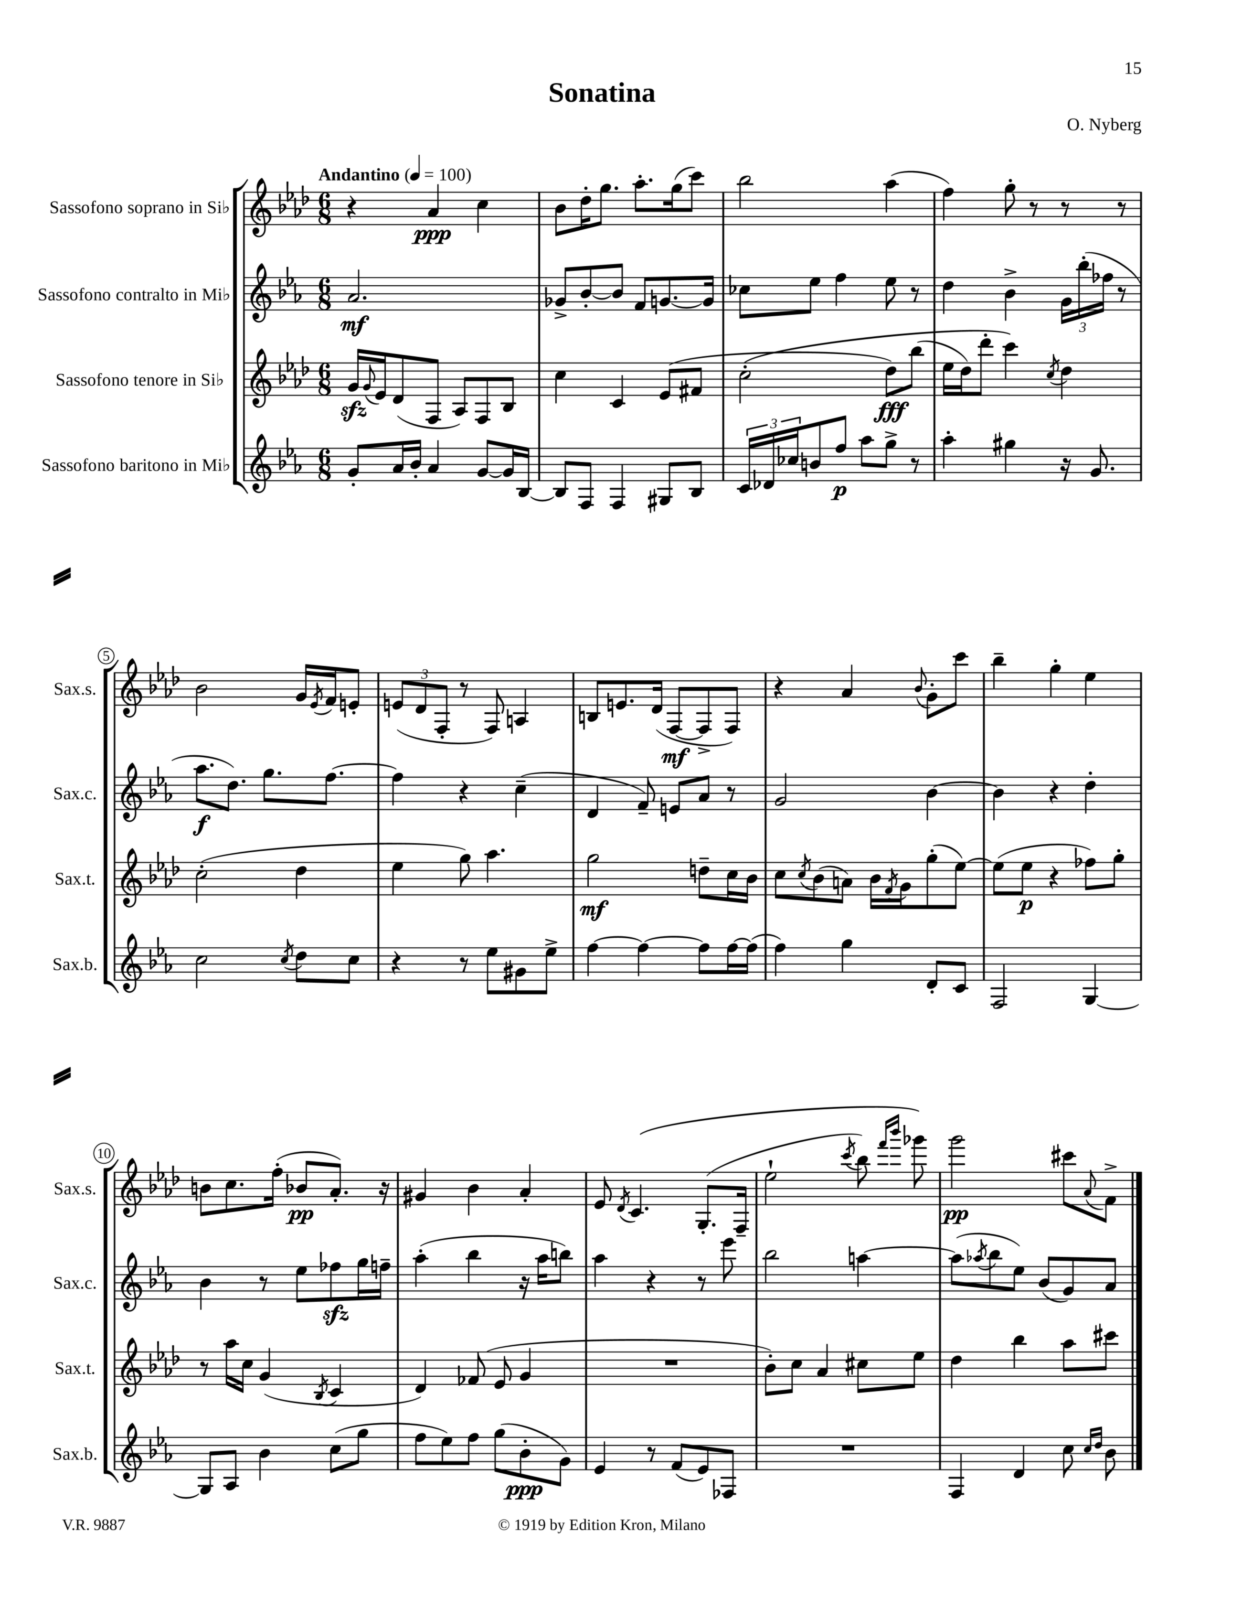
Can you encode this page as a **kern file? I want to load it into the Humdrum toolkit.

**kern	**dynam	**kern	**dynam	**kern	**dynam	**kern	**dynam
*part4	*part4	*part3	*part3	*part2	*part2	*part1	*part1
*staff4	*staff4	*staff3	*staff3	*staff2	*staff2	*staff1	*staff1
*I"Sassofono baritono in Mi♭	*	*I"Sassofono tenore in Si♭	*	*I"Sassofono contralto in Mi♭	*	*I"Sassofono soprano in Si♭	*
*I'Sax.b.	*	*I'Sax.t.	*	*I'Sax.c.	*	*I'Sax.s.	*
*clefG2	*	*clefG2	*	*clefG2	*	*clefG2	*
*k[b-e-a-]	*	*k[b-e-a-d-]	*	*k[b-e-a-]	*	*k[b-e-a-d-]	*
*M6/8	*	*M6/8	*	*M6/8	*	*M6/8	*
*MM100	*	*MM100	*	*MM100	*	*MM100	*
=1	=1	=1	=1	=1	=1	=1	=1
!	!	!	!	!	!	!LO:TX:a:B:t=Andantino	!
8g'/L	.	16gzz/LL	.	2.a-/	mf	4r	.
.	.	8qqg/	.	.	.	.	.
.	.	16e-/J	.	.	.	.	.
16a-/L	.	(8d-/	.	.	.	.	.
16b-'/JJ	.	.	.	.	.	.	.
4a-/	.	8F/J	.	.	.	4a-/	ppp
.	.	8A-/L)	.	.	.	.	.
[8g/L	.	8F/	.	.	.	4cc\	.
16g/L]	.	8B-/J	.	.	.	.	.
[16B-/JJ	.	.	.	.	.	.	.
=2	=2	=2	=2	=2	=2	=2	=2
8B-/L]	.	4cc\	.	8g-X^/L	.	8b-\L	.
8F/J	.	.	.	[8b-'/	.	16dd-'\K	.
.	.	.	.	.	.	8.gg\J	.
4F/	.	4c/	.	8b-/J]	.	.	.
.	.	.	.	8f/L	.	8.aa-'\L	.
8G#X/L	.	(8e-/L	.	[8.gn/	.	.	.
.	.	.	.	.	.	(16gg\k	.
8B-/J	.	8f#X/J	.	.	.	8ccc\J)	.
.	.	.	.	16g/Jk]	.	.	.
=3	=3	=3	=3	=3	=3	=3	=3
24c/LL	.	(2cc'\	.	8cc-X\L	.	2bb-\	.
24d-X/	.	.	.	.	.	.	.
24cc-X/J	.	.	.	.	.	.	.
8bn/	.	.	.	8ee-\J	.	.	.
8ff/J	p	.	.	4ff\	.	.	.
8aa-\L	.	.	.	.	.	.	.
8gg^\J	.	8dd-\L)	fff	8ee-\	.	(4aa-\	.
8r	.	(8bb-\J	.	8r	.	.	.
=4	=4	=4	=4	=4	=4	=4	=4
4aa-'\	.	16ee-\LL	.	4dd\	.	4ff\)	.
.	.	16dd-\J)	.	.	.	.	.
.	.	8ddd-'\J	.	.	.	.	.
4gg#X\	.	4ccc\)	.	4b-^\	.	8gg'\	.
.	.	.	.	.	.	8r	.
.	.	8qcc/	.	.	.	.	.
16r	.	4dd-\	.	24g\LL	.	8r	.
.	.	.	.	(24bb-'\	.	.	.
8.g/	.	.	.	.	.	.	.
.	.	.	.	24ff-X\JJ	.	.	.
.	.	.	.	8r	.	8r	.
!!LO:LB:g=z
=5	=5	=5	=5	=5	=5	=5	=5
2cc\	.	(2cc'\	.	8.aa-\L	f	2b-\	.
.	.	.	.	8.dd\J)	.	.	.
.	.	.	.	8.gg\L	.	.	.
8qcc/	.	.	.	.	.	.	.
8dd\L	.	4dd-\	.	.	.	16g/LL	.
.	.	.	.	.	.	8qe-/	.
.	.	.	.	[8.ff\J	.	16f/J	.
8cc\J	.	.	.	.	.	8en'/J	.
=6	=6	=6	=6	=6	=6	=6	=6
4r	.	4ee-\	.	4ff\]	.	(12en/L	.
.	.	.	.	.	.	12d-/	.
.	.	.	.	.	.	12F'/J	.
8r	.	8gg\)	.	4r	.	8r	.
8ee-\L	.	4.aa-\	.	.	.	8F/)	.
8g#X\	.	.	.	(4cc~\	.	4An/	.
8ee-^\J	.	.	.	.	.	.	.
=7	=7	=7	=7	=7	=7	=7	=7
[4ff\	.	2gg\	mf	4d/	.	8Bn/L	.
.	.	.	.	.	.	8.en/	.
4ff\_	.	.	.	8f~/)	.	.	.
.	.	.	.	.	.	(16d-/Jk	.
.	.	.	.	8en/L	.	[8F/L	mf
8ff\L]	.	8ddn~\L	.	8a-/J	.	8F^/]	.
[16ff\L	.	16cc\L	.	8r	.	8F/J)	.
(16ff\JJ]	.	16b-\JJ	.	.	.	.	.
=8	=8	=8	=8	=8	=8	=8	=8
4ff\)	.	8cc\L	.	2g/	.	4r	.
.	.	8qcc/	.	.	.	.	.
.	.	(8b-\	.	.	.	.	.
4gg\	.	8an\J)	.	.	.	4a-/	.
.	.	16b-\LL	.	.	.	.	.
.	.	8qf/	.	.	.	.	.
.	.	16g\J	.	.	.	.	.
.	.	.	.	.	.	8qqb-/	.
8d'/L	.	(8gg'\	.	[4b-\	.	8g'\L	.
8c/J	.	[8ee-\J)	.	.	.	8ccc\J	.
=9	=9	=9	=9	=9	=9	=9	=9
2F/	.	(8ee-\L]	.	4b-\]	.	4bb-~\	.
.	.	8ee-\J	p	.	.	.	.
.	.	4r	.	4r	.	4gg'\	.
[4G/	.	8ff-X\L)	.	4dd'\	.	4ee-\	.
.	.	8gg'\J	.	.	.	.	.
!!LO:LB:g=z
=10	=10	=10	=10	=10	=10	=10	=10
8G/L]	.	8r	.	4b-\	.	8bn\L	.
8A-/J	.	16aa-\LL	.	.	.	8.cc\	.
.	.	16cc\JJ	.	.	.	.	.
4b-\	.	(4g/	.	8r	.	.	.
.	.	.	.	.	.	(16ff'\Jk	.
.	.	.	.	8ee-\L	.	8b-X/L	pp
.	.	8qB-/	.	.	.	.	.
(8cc\L	.	4c/	.	8ff-Xzz\	.	8.a-'/J)	.
8gg\J	.	.	.	16gg\L	.	.	.
.	.	.	.	16ffn~\JJ	.	16r	.
=11	=11	=11	=11	=11	=11	=11	=11
8ff\L	.	4d-/)	.	(4aa-'\	.	4g#X/	.
8ee-\)	.	.	.	.	.	.	.
8ff\J	.	(8f-X/	.	4bb-\	.	4b-\	.
(8gg\L	.	8e-/	.	.	.	.	.
8b-'\	ppp	4g/	.	16r	.	4a-'/	.
.	.	.	.	16aa-\KL	.	.	.
8g\J)	.	.	.	8bbn\J)	.	.	.
=12	=12	=12	=12	=12	=12	=12	=12
4e-/	.	2.r	.	4aa-\	.	8e-/	.
.	.	.	.	.	.	8qd-/	.
.	.	.	.	.	.	(4.c/	.
8r	.	.	.	4r	.	.	.
(8f/L	.	.	.	.	.	.	.
8e-/)	.	.	.	8r	.	(8.G'/L	.
8F-X/J	.	.	.	8eee-\	.	.	.
.	.	.	.	.	.	16F~/Jk	.
=13	=13	=13	=13	=13	=13	=13	=13
2.r	.	8b-'\L)	.	2bb-\	.	2ee-`\	.
.	.	8cc\J	.	.	.	.	.
.	.	4a-/	.	.	.	.	.
.	.	.	.	.	.	8qccc/	.
.	.	8cc#X\L	.	[4aan\	.	8bb-\)	.
.	.	.	.	.	.	16qqfff/LL	.
.	.	.	.	.	.	16qqbbb-/JJ	.
.	.	8ee-\J	.	.	.	8ggg-X\)	.
=14	=14	=14	=14	=14	=14	=14	=14
4F/	.	4dd-\	.	(8aa\L]	.	2ggg\	pp
.	.	.	.	8qaa-X/	.	.	.
.	.	.	.	8bb-\	.	.	.
4d/	.	4bb-\	.	8ee-\J)	.	.	.
.	.	.	.	(8b-/L	.	.	.
8cc\	.	8aa-\L	.	8g/)	.	8ccc#X\L	.
16qqcc/LL	.	.	.	.	.	.	.
16qqdd/JJ	.	.	.	.	.	8qqa-/	.
8b-\	.	8ccc#X\J	.	8a-/J	.	8f^\J	.
==	==	==	==	==	==	==	==
*-	*-	*-	*-	*-	*-	*-	*-
